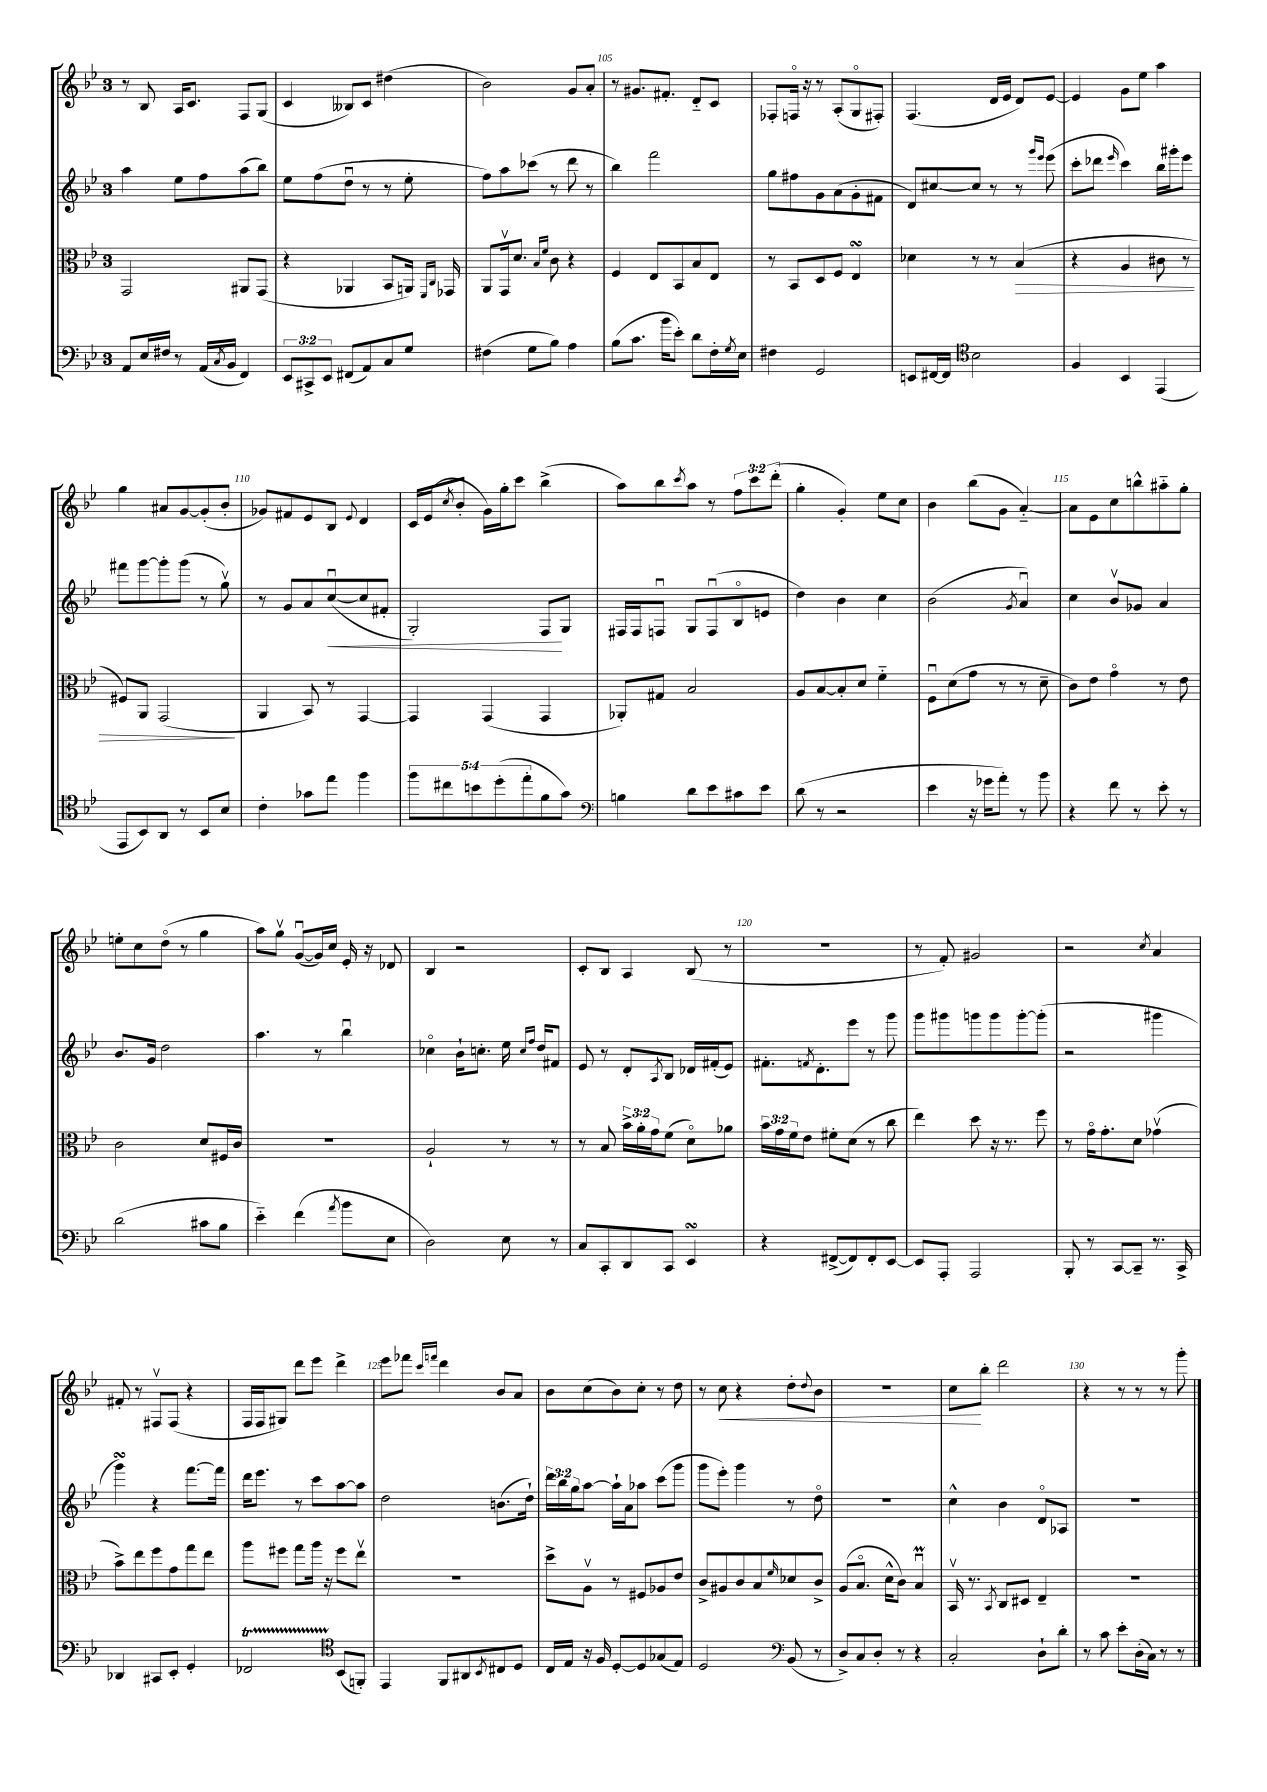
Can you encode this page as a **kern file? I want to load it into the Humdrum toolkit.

**kern	**kern	**kern	**kern
*staff4	*staff3	*staff2	*staff1
*clefF4	*clefC3	*clefG2	*clefG2
*k[b-e-]	*k[b-e-]	*k[b-e-]	*k[b-e-]
*M3/4	*M3/4	*M3/4	*M3/4
8AA	2GG	4aa	8r
16E-	.	.	8B-
16F#	.	.	.
8r	.	8ee-	16A
.	.	.	8.c
(16AA	.	8ff	.
8qC	.	.	.
16BB-	.	.	.
4FF)	8AA#	(8aa	8F
.	(8GG	8bb-)	(8G
=	=	=	=
12EE-	4r	8ee-	4c
12CC#^	.	.	.
.	.	(8ff	.
12EE-	.	.	.
(8FF#	4AA-	8ddu	8B--)
8AA)	.	8r	8c
8C	8BB-	8r	(4dd#
8G	16AA)	8ee-'	.
.	16qqFF	.	.
.	16qqC	.	.
.	16GG-	.	.
=	=	=	=
(4F#	8AA	8ff)	2b-)
.	16GGv	8aa	.
.	8.d	.	.
8G	.	(8ccc-	.
.	16qqB-	.	.
.	16qqf	.	.
8B-)	8c	8r	.
4A	4r	8ddd	8g
.	.	8r	8a'
=	=	=	=
(8B-	4F	4bb-)	8r
8.c	.	.	8.g#
.	8E-	2fff	.
16b-	.	.	8.f#'
8e-')	8BB-	.	.
8d	8B-	.	8d'~
16F'	8E-	.	8c
8qG	.	.	.
16E-	.	.	.
=	=	=	=
4F#	8r	8gg	8F-'
.	8BB-	8ff#	16Fo
.	.	.	16r
2GG	8D	8g	8r
.	8F	(8a	(8A'
.	4E-	8g'	8Go
.	.	8f#	8F#')
=	=	=	=
8EE	4d-	8d)	(4.F
[16FF#	.	[8cc#	.
16FF#]	.	.	.
*clefC4	*	*	*
2B-	8r	8cc#]	.
.	8r	8r	16d
.	.	.	16e-
.	(4B-	8r	8d)
.	.	16qqggg	.
.	.	16qqeee-	.
.	.	(8eee-	[8e-
=	=	=	=
4F	4r	8ccc'	4e-]
.	.	8ddd-	.
.	.	16qqeee-	.
4BB-	4A	4ccc)	8g
.	.	.	8ee-
(4EE-	8c#	16bb-	4aa
.	.	16ggg#'	.
.	8r	8eee-	.
=	=	=	=
8EE-	8F#)	8fff#	4gg
8BB-)	8AA	[8ggg	.
8AA	(2GG	8ggg']	8a#
8r	.	(8ggg	[8g
8BB-	.	8r	(8g']
8B-	.	8ggv)	8b-'
=	=	=	=
4c'	4AA	8r	8g-)
.	.	8g	8f#
8g-	8BB-)	8a	8e-
8ee-	8r	([8ccu	8B-
.	.	.	8qqe-
4ff	[4GG	8cc]	4d
.	.	8f#'	.
=	=	=	=
10ff	4GG]	2G')	16c
.	.	.	(16e-
10cc#	.	.	.
.	.	.	8qcc
.	.	.	8b-'
10b	.	.	.
.	(4GG	.	16g)
(10dd'	.	.	.
.	.	.	16gg'
.	.	.	8ccc
10ee-'	.	.	.
8f	4GG	8F	(4bb-^
8g)	.	8G	.
=	=	=	=
*clefF4	*	*	*
4B	8AA-')	16F#	8aa)
.	.	16F#	.
.	8G#	8Fu	8bb-
.	.	.	8qccc
8d	2B-	8G	8aa
8e-	.	(8Fu	8r
8c#	.	8B-o	12ff
.	.	.	12ccc
8e-	.	8e	.
.	.	.	(12ddd'
=	=	=	=
(8d	8A	4dd)	4gg'
8r	[8B-	.	.
2r	8B-']	4b-	4g')
.	8d	.	.
.	4f'~	4cc	8ee-
.	.	.	8cc
=	=	=	=
4e-	8Fu	(2b-	4b-
.	(8d	.	.
16r	8g	.	(8bb-
16g-	.	.	.
8a')	8r	.	8g
.	.	8qg	.
8r	8r	4au)	[4a'~)
8b-	8d~	.	.
=	=	=	=
4r	8c)	4cc	8a]
.	8e-	.	8e-
8f	4go	8b-v	8cc
8r	.	8g-	8bb^^
8e-'	8r	4a	8aa#'~
8r	8e-	.	8gg'
=	=	=	=
(2d	2c	8.b-	8ee'
.	.	.	8cc
.	.	16g	.
.	.	2dd	(8ddo
.	.	.	8r
8c#	8d	.	4gg
8B-	16F#	.	.
.	16c	.	.
=	=	=	=
4e-'~)	2.r	4.aa	8aa)
.	.	.	8ggv
(4f	.	.	([8gu
.	.	8r	16g])
.	.	.	16cc
8qa	.	.	.
8b-	.	4bb-u	16e-'
.	.	.	16r
8E-	.	.	8d-
=	=	=	=
2D)	2A`	4cc-o	4B-
.	.	16b-`	2r
.	.	8.cc'	.
8E-	8r	16ee-	.
.	.	16qqcc	.
.	.	16qqff	.
.	.	16dd	.
8r	8r	8f#	.
=	=	=	=
8C	8r	8e-	8c'
8CC'	8B-	8r	8B-
8DD	24b-^	8d'	4A
.	24a'	.	.
.	24g	.	.
.	.	8qA	.
8CC	(8f	8B-	.
4EE-	8do)	16d-	(8B-
.	.	(16f#'	.
.	8a-	8e-)	8r
=	=	=	=
4r	24b-	8.f#'	2.r
.	24g	.	.
.	24f	.	.
.	8e-	.	.
.	.	8qf	.
.	.	8.d'	.
([8FF#^	8f#'	.	.
8FF#])	(8d	8eee-	.
8FF#'	8r	8r	.
[8EE-	8cc	8ggg	.
=	=	=	=
8EE-]	4ee-)	8ggg	8r
8AAA'	.	8ggg#	8f')
2AAA	8dd	8ggg	2g#
.	16r	8ggg	.
.	8.r	.	.
.	.	[8ggg'	.
.	8ff	(8ggg']	.
=	=	=	=
8BBB-'	8r	2r	2r
8r	16go	.	.
.	8.g'	.	.
[8CC	.	.	.
8CC~]	8d	.	.
.	.	.	8qcc
8.r	(4g-v	4ggg#	4a
16CC^	.	.	.
=	=	=	=
4DD-	8b-^)	4ggg)	8f#'
.	8ee-	.	8r
8CC#	8ff	4r	8F#v
8EE-'	8g	.	(8F#
4GG'	8gg	[8.fff	4r
.	8ee-	.	.
.	.	16fff]	.
=	=	=	=
2FF-	8aa	16ddd	16F
.	.	8.eee-	16F
.	8ff#	.	8G#)
.	8gg	8r	8ddd
.	16aa	8ccc	8eee-
.	16r	.	.
*clefC4	*	*	*
(8BB-	8ff#	[8aa	4ddd^
8FF')	8ee-v	8aa]	.
=	=	=	=
4EE-	2.r	2dd	8eee-
.	.	.	8fff-
.	.	.	16qqccc
.	.	.	16qqfff
8FF	.	.	4ddd
8AA#	.	.	.
8qBB-	.	.	.
8C#	.	(8.b	8b-
8D	.	.	8a
.	.	16dd`)	.
=	=	=	=
16C	8dd^	24ddd	8b-
.	.	24bb-	.
16E-	.	.	.
.	.	24gg	.
16r	8Av	[8aa	(8cc
16F	.	.	.
[8D'	8r	16aa`]	8b-)
.	.	16a	.
8D]	8F#	8aa-	8cc'
(8G-	8A-	(8ccc	8r
8E-)	8e-	8ggg	8dd
=	=	=	=
2D	8c^	8ggg	8r
.	8A#	8eee-')	8cc
.	8c	4ggg	4r
.	8B-	.	.
*clefF4	*	*	*
.	16qqf	.	.
(8BB-	8d-	8r	8dd'
.	.	.	8qqdd
8r	8c^	8ddo	8b-
=	=	=	=
8D^)	(8A	2.r	2.r
8C	8.B-o	.	.
8D'	.	.	.
.	16d^^	.	.
8r	8c)	.	.
4r	4B-u	.	.
=	=	=	=
2C'	16BB-v	4cc^^	8cc
.	8.r	.	.
.	.	.	8bb-'
.	8qBB-	.	.
.	8C	4b-	2ddd
.	8D#	.	.
8D`	4E-~	8do	.
8d'	.	8A-	.
=	=	=	=
8r	2.r	2.r	4r
8c	.	.	.
8e-'	.	.	8r
(16D'	.	.	8r
16C)	.	.	.
8r	.	.	8r
8r	.	.	8ggg'
==	==	==	==
*-	*-	*-	*-
